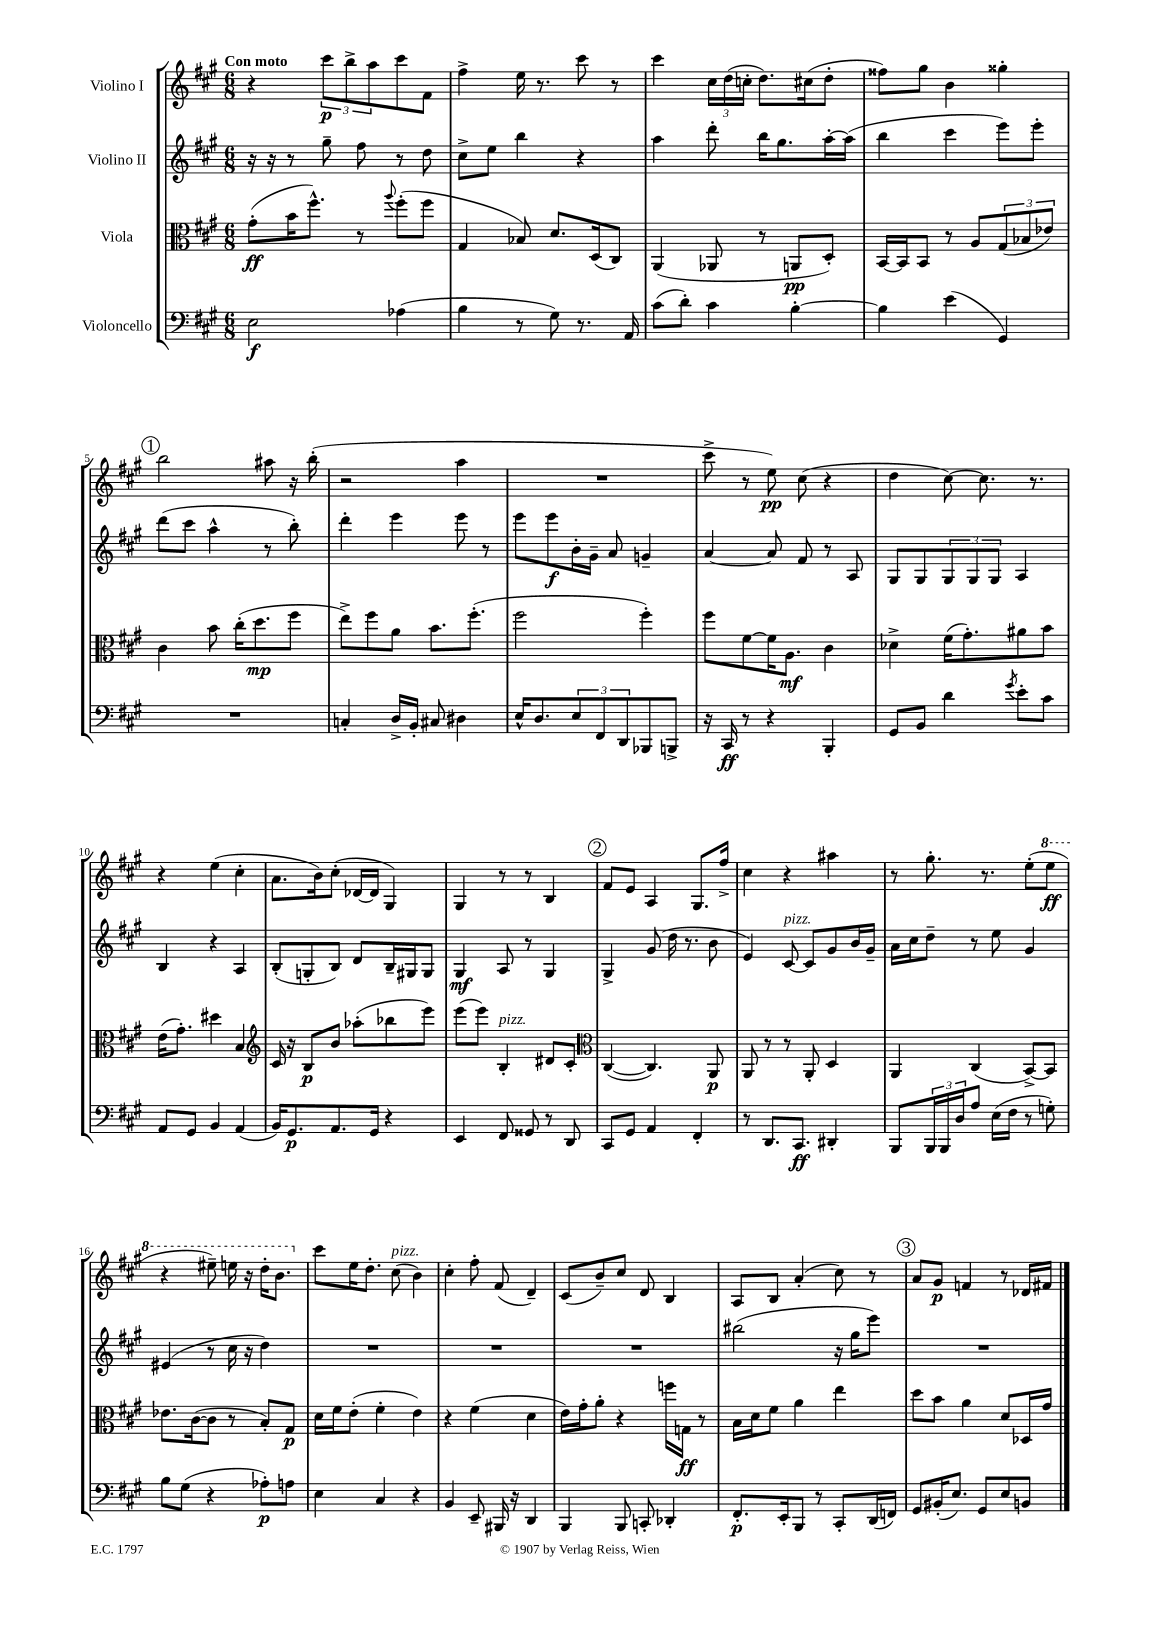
<<
\new StaffGroup <<
\new Staff = "s0" \with { instrumentName = "Violino I" } {
    \clef treble \key a \major \numericTimeSignature \time 6/8 \tempo "Con moto"
    r4 \tuplet 3/2 { cis'''8\p b''8-> a''8 } cis'''8 fis'8 |
    fis''4-> e''16 r8. cis'''8 r8 |
    cis'''4 \tuplet 3/2 { cis''16 d''16( c''16-. } d''8.) cis''16( d''8-. |
    fisis''8) gis''8 b'4 gisis''4-. |
    \mark \markup { \circle "1" } b''2 ais''8 r16 b''16-.( |
    r2 a''4 |
    R2. |
    cis'''8-> r8 e''8\pp) cis''8( r4 |
    d''4 cis''8~) cis''8. r8. |
    r4 e''4( cis''4-. |
    a'8. b'16) cis''8-.( des'16~ des'16 gis4) |
    gis4 r8 r8 b4 |
    \mark \markup { \circle "2" } fis'8 e'8 a4 gis8. fis''16-> |
    cis''4 r4 ais''4 |
    r8 gis''8.-. r8. e''8-.( \ottava #1 e'''8\ff |
    r4 eis'''8--) e'''16 r16 d'''16-. b''8. \ottava #0 |
    cis'''8 e''16 d''8.-. cis''8^\markup { \italic "pizz." }( b'4) |
    cis''4-. fis''8-. fis'8( d'4--) |
    cis'8( b'8--) cis''8 d'8 b4 |
    a8 b8 a'4-.( cis''8) r8 |
    \mark \markup { \circle "3" } a'8 gis'8\p f'4 r8 des'16 fis'16 \bar "|." |
}
\new Staff = "s1" \with { instrumentName = "Violino II" } {
    \clef treble \key a \major \numericTimeSignature \time 6/8
    r16 r16 r8 gis''8-- fis''8 r8 d''8 |
    cis''8-> e''8 b''4 r4 |
    a''4 d'''8-. b''16 gis''8. a''16~-. a''16( |
    b''4 cis'''4 e'''8) e'''8-. |
    \mark \markup { \circle "1" } d'''8( cis'''8 a''4-^ r8 b''8-.) |
    d'''4-. e'''4 e'''8 r8 |
    e'''8 e'''8\f b'16-. gis'16-- a'8 g'4-- |
    a'4~ a'8 fis'8 r8 a8 |
    gis8 gis8 \tuplet 3/2 { gis8 gis8 gis8 } a4 |
    b4 r4 a4 |
    b8-.( g8-. b8) d'8 b16-- gis16 gis8 |
    gis4\mf a8 r8 gis4 |
    \mark \markup { \circle "2" } gis4-> gis'8( d''16 r8. b'8 |
    e'4) cis'8~^\markup { \italic "pizz." } cis'8 gis'8 b'16 gis'16-- |
    a'16 cis''16 d''8-- r8 e''8 gis'4 |
    eis'4( r8 cis''16 r16 d''4) |
    R2. |
    R2. |
    R2. |
    bis''2( r16 gis''16 e'''8) |
    \mark \markup { \circle "3" } R2. \bar "|." |
}
\new Staff = "s2" \with { instrumentName = "Viola" } {
    \clef alto \key a \major \numericTimeSignature \time 6/8
    gis'8-.\ff( b'16 fis''8.-^) r8 \appoggiatura { a''8 } fis''8-.( fis''8 |
    gis4 bes8) d'8. d16( cis8) |
    a,4( aes,8 r8 a,8\pp d8-.) |
    b,16~ b,16 b,8 r8 a8 \tuplet 3/2 { gis8( bes8 ees'8) } |
    \mark \markup { \circle "1" } cis'4 b'8 cis''16-.( d''8.\mp fis''8 |
    e''8->) fis''8 a'8 b'8. fis''8.-.( |
    fis''2 fis''4-.) |
    fis''8 fis'8~ fis'16 a8.\mf cis'4 |
    des'4-> fis'16( gis'8.-.) ais'8 b'8 |
    e'16( gis'8.-.) dis''4 b4 |
    \clef treble cis'16 r16 b8\p b'8 aes''8-.( bes''8 e'''8) |
    e'''8( e'''8) b4-.^\markup { \italic "pizz." } dis'8 cis'8-. |
    \mark \markup { \circle "2" } \clef alto cis4~( cis4.) a,8\p |
    a,8 r8 r8 a,8-. d4 |
    a,4 cis4( b,8~->) b,8 |
    ees'8. cis'16~( cis'8 r8 b8-.) gis8\p |
    d'16 fis'16 e'8-.( fis'4-. e'4) |
    r4 fis'4( d'4 |
    e'16) gis'16-. a'8-. r4 f''16 g16\ff r8 |
    b16 d'16 fis'8 a'4 e''4 |
    \mark \markup { \circle "3" } d''8 b'8 a'4 d'8 des16 gis'16 \bar "|." |
}
\new Staff = "s3" \with { instrumentName = "Violoncello" } {
    \clef bass \key a \major \numericTimeSignature \time 6/8
    e2\f aes4( |
    b4 r8 gis8) r8. a,16 |
    cis'8( d'8-.) cis'4 b4~-. |
    b4 e'4( gis,4) |
    \mark \markup { \circle "1" } R2. |
    c4-. d16-> b,16-. cis8 dis4 |
    e16-^ d8. \tuplet 3/2 { e8 fis,8 d,8 } bes,,8 b,,8-> |
    r16 cis,16\ff r8 r4 b,,4-. |
    gis,8 b,8 d'4 \acciaccatura { gis'8 } e'8-. cis'8 |
    a,8 gis,8 b,4 a,4( |
    b,16) gis,8.\p a,8. gis,16 r4 |
    e,4 fis,8 gisis,8 r8 d,8 |
    \mark \markup { \circle "2" } cis,8 gis,8 a,4 fis,4-. |
    r8 d,8. cis,8.\ff dis,4-. |
    b,,8 \tuplet 3/2 { b,,16 b,,16 d16 } a8 e16( fis16 r8 g8-.) |
    b8 gis8( r4 aes8-.\p) a8 |
    e4 cis4 r4 |
    b,4 e,8-- bis,,16 r16 d,4 |
    b,,4 b,,8 c,8-. des,4-. |
    fis,8.-.\p e,16-. b,,8 r8 cis,8-. d,16( f,16) |
    \mark \markup { \circle "3" } gis,8 bis,16-.( e8.) gis,8 e8 b,8 \bar "|." |
}
>>
>>
